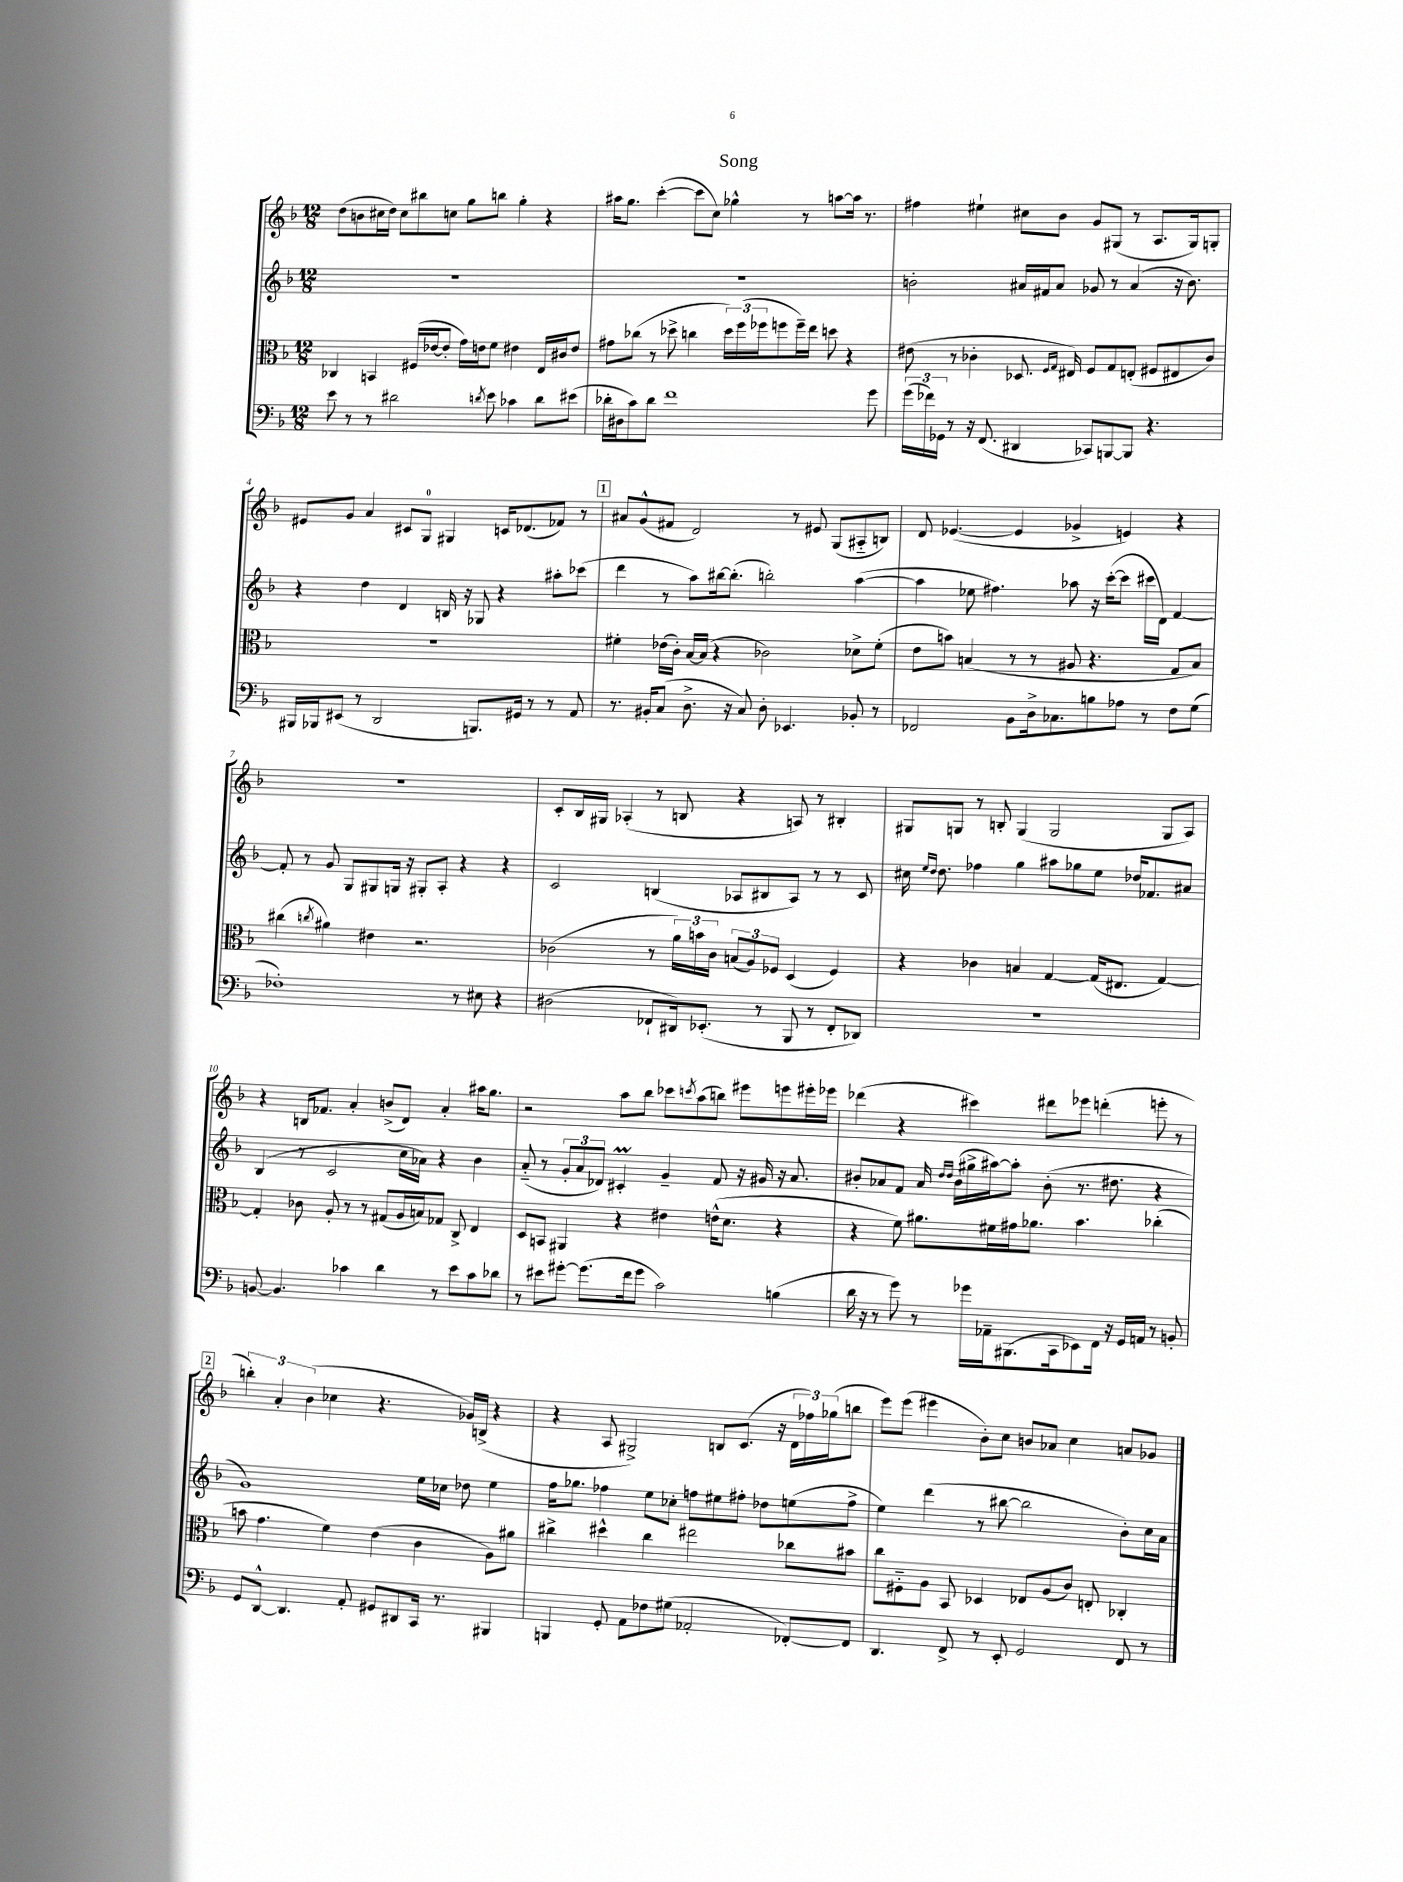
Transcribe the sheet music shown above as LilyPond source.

\header { title = "Song" }
<<
\new StaffGroup <<
\new Staff = "s0" {
    \clef treble \key f \major \numericTimeSignature \time 12/8
    d''8( b'8 cis''16 d''16) cis''8 bis''8 c''8 g''8 b''8 g''4-. r4 |
    ais''16 g''8. c'''4~-.( c'''8 c''8) ges''4-^ r8 a''8~ a''16 r8. |
    fis''4 eis''4-! cis''8 bes'8 g'8 gis8( r8 a8. gis16) g8-. |
    eis'8 g'8 a'4 cis'8 g8-0 gis4 c'16 des'8.( fes'8) r8 |
    \mark \markup { \box "1" } ais'8 g'8-^( fis'8 d'2) r8 eis'8 g8( ais8-_ b8) |
    d'8 ees'4.~( ees'4 ges'4-> e'4) r4 |
    R1. |
    c'8-. bes16 gis16 aes4-.( r8 b8 r4 a8) r8 bis4-. |
    gis8 g8 r8 b8-. g4( g2 g8 a8) |
    r4 b16 fes'8. a'4-. b'8->( d'8) a'4-. ais''16 g''8. |
    r2 a''8 bes''8 ces'''8 \acciaccatura { c'''8 } a''8( b''8) eis'''8 e'''8 eis'''16-. ees'''16 |
    des'''4( r4 cis'''4) dis'''8 ees'''8 d'''4-.( e'''8-. r8 |
    \mark \markup { \box "2" } \tuplet 3/2 { b''4-.) a'4-. bes'4( } ces''4 r4. ges'16) b16->( r4 |
    r4 a8 gis2->) b8 c'8.( r16 \tuplet 3/2 { d'16 fes''16) ges''16( } b''8 |
    e'''8) e'''8( eis'''4 bes'8-.) c''8 b'8 aes'8 c''4 a'8 ges'8 \bar "|." |
}
\new Staff = "s1" {
    \clef treble \key f \major \numericTimeSignature \time 12/8
    R1. |
    R1. |
    b'2-. ais'16 fis'16 ais'8 ges'8 r8 ais'4( r16 b'8.) |
    r4 d''4 d'4 b16 r16 ges8 r4 ais''8-. ces'''8( |
    \mark \markup { \box "1" } d'''4 r8 a''8) bis''16~ bis''8.-.( b''2-.) a''4~( |
    a''4 ees''8 fis''4.) aes''8 r16 c'''16~-.( c'''8 cis'''16 d'16) f'4~ |
    f'8-. r8 g'8 g8 gis8 g16 r16 gis8-. a8-. r4 r4 |
    c'2 b4( aes8 bis8 aes8) r8 r8 c'8 |
    cis''16 \grace { e''16 d''16 } d''8. fes''4 g''4 ais''8 ges''8 e''8 des''16 fes'8. ais'8 |
    bes4( r8 c'2 c''16 aes'16) r4 bes'4 |
    a'8-_( r8 \tuplet 3/2 { g'8-. a'8 des'8) } cis'4-.\prall g'4-- f'8 r16 gis'16 r16 a'8. |
    bis'8-. aes'8 f'8 aes'16 \grace { d''16 d''16 } bis'16( gis''16-> ais''16~) ais''8-. bis'8-.( r8. dis''8. r4 |
    \mark \markup { \box "2" } g'1) e''16 ces''16 des''8 e''4 |
    f''16 ges''8. fes''4 e''8 ces''8-. f''8 eis''8 fis''8-. des''8 e''8( fis''8-> |
    e''4) d'''4( r8 bis''8~ bis''2 bes'8-.) c''16 a'16 \bar "|." |
}
\new Staff = "s2" {
    \clef alto \key f \major \numericTimeSignature \time 12/8
    ces4 b,4 fis16( ees'16~ ees'8-. g'16) e'16 f'8 eis'4 e16 cis'16 eis'8 |
    gis'8 ces''8( r8 des''8-> c''4 \tuplet 3/2 { des''16) f''16( fes''16 } f''8 f''16--) e''16 d''8 r4 |
    eis'8( r8 ces'4-. des8. \grace { f16 g16 } eis16) f8 g8 e8-.( fis8 eis8 ces'8) |
    R1. |
    \mark \markup { \box "1" } fis'4-. ees'16( c'16-.) bes16~ bes16( r4 ces'2) des'8-> fis'8-.( |
    e'8 b'8) b4( r8 r8 ais8 r4. g8 b8) |
    cis''4( \acciaccatura { c''8 } ais'4) eis'4 r2. |
    ces'2( r8 \tuplet 3/2 { a'16) b'16 ces'16 } \tuplet 3/2 { b8( a8) fes8 } d4( fes4) |
    r4 ces'4 b4 g4~ g16( eis8. g4~) |
    g4-. ces'8 a8-. r8 r8 gis8( a16 b16) ges8 c8-> e4 |
    d8 b,8 ais,4 r4 eis'4 e'16-^( d'8. r4 |
    r4 f'8) ais'8. fis'16 gis'16 aes'8. bes'4. ces''4-.( |
    \mark \markup { \box "2" } b'8 g'4. f'4) e'4( c'4 a8) ais'8 |
    cis''4-> dis''4-^ cis''4 eis''2 ces''8 bis'8 |
    c''8 fis8-_ a8 bes,8 des4 ees8 a8( c'8) e8-. ces4-. \bar "|." |
}
\new Staff = "s3" {
    \clef bass \key f \major \numericTimeSignature \time 12/8
    e'8 r8 r8 dis'2 \acciaccatura { d'8 } e'8 ces'4 d'8 eis'8( |
    des'16-. dis16 c'8) des'8 f'1 g'8 |
    \tuplet 3/2 { g'16( fes'16) ges,16 } r8 r16 f,8.( dis,4 ces,8) b,,8~ b,,8 r4. |
    bis,,16 bes,,16 eis,8( r8 d,2 b,,8.) gis,16 r8 r8 a,8 |
    \mark \markup { \box "1" } r8. bis,16-. c8( d8.-> r16 c8) d8-. ees,4. bes,8-. r8 |
    fes,2 bes,8 d16-> ces8. b8 aes8 r8 f8 g8( |
    fes1-.) r8 eis8 r4 |
    dis2( fes,8-! dis,16) ees,8.-.( r8 bes,,8 r8 fes,8-. des,8) |
    R1. |
    b,8~ b,4. ces'4 d'4 r8 e'8 ces'8 des'8 |
    r8 eis'8 gis'8~-. gis'8.( f'16 gis'8 c'2) b4( |
    d'16 r16 r8 g'8) r8 ges'16 aes,16-- bis,,8.( c,16 ees,8) f,16 r16 g,16 a,16 r8 b,8-. |
    \mark \markup { \box "2" } g,8 d,8~-^ d,4. a,8-. gis,8 dis,8 c,16 r8. bis,,4 |
    b,,4 g,8-. a,8 fes8 gis8( aes,2-. fes,8~-.) fes,8 |
    d,4. f,8-> r8 e,8-. g,2 f,8 r8 \bar "|." |
}
>>
>>
